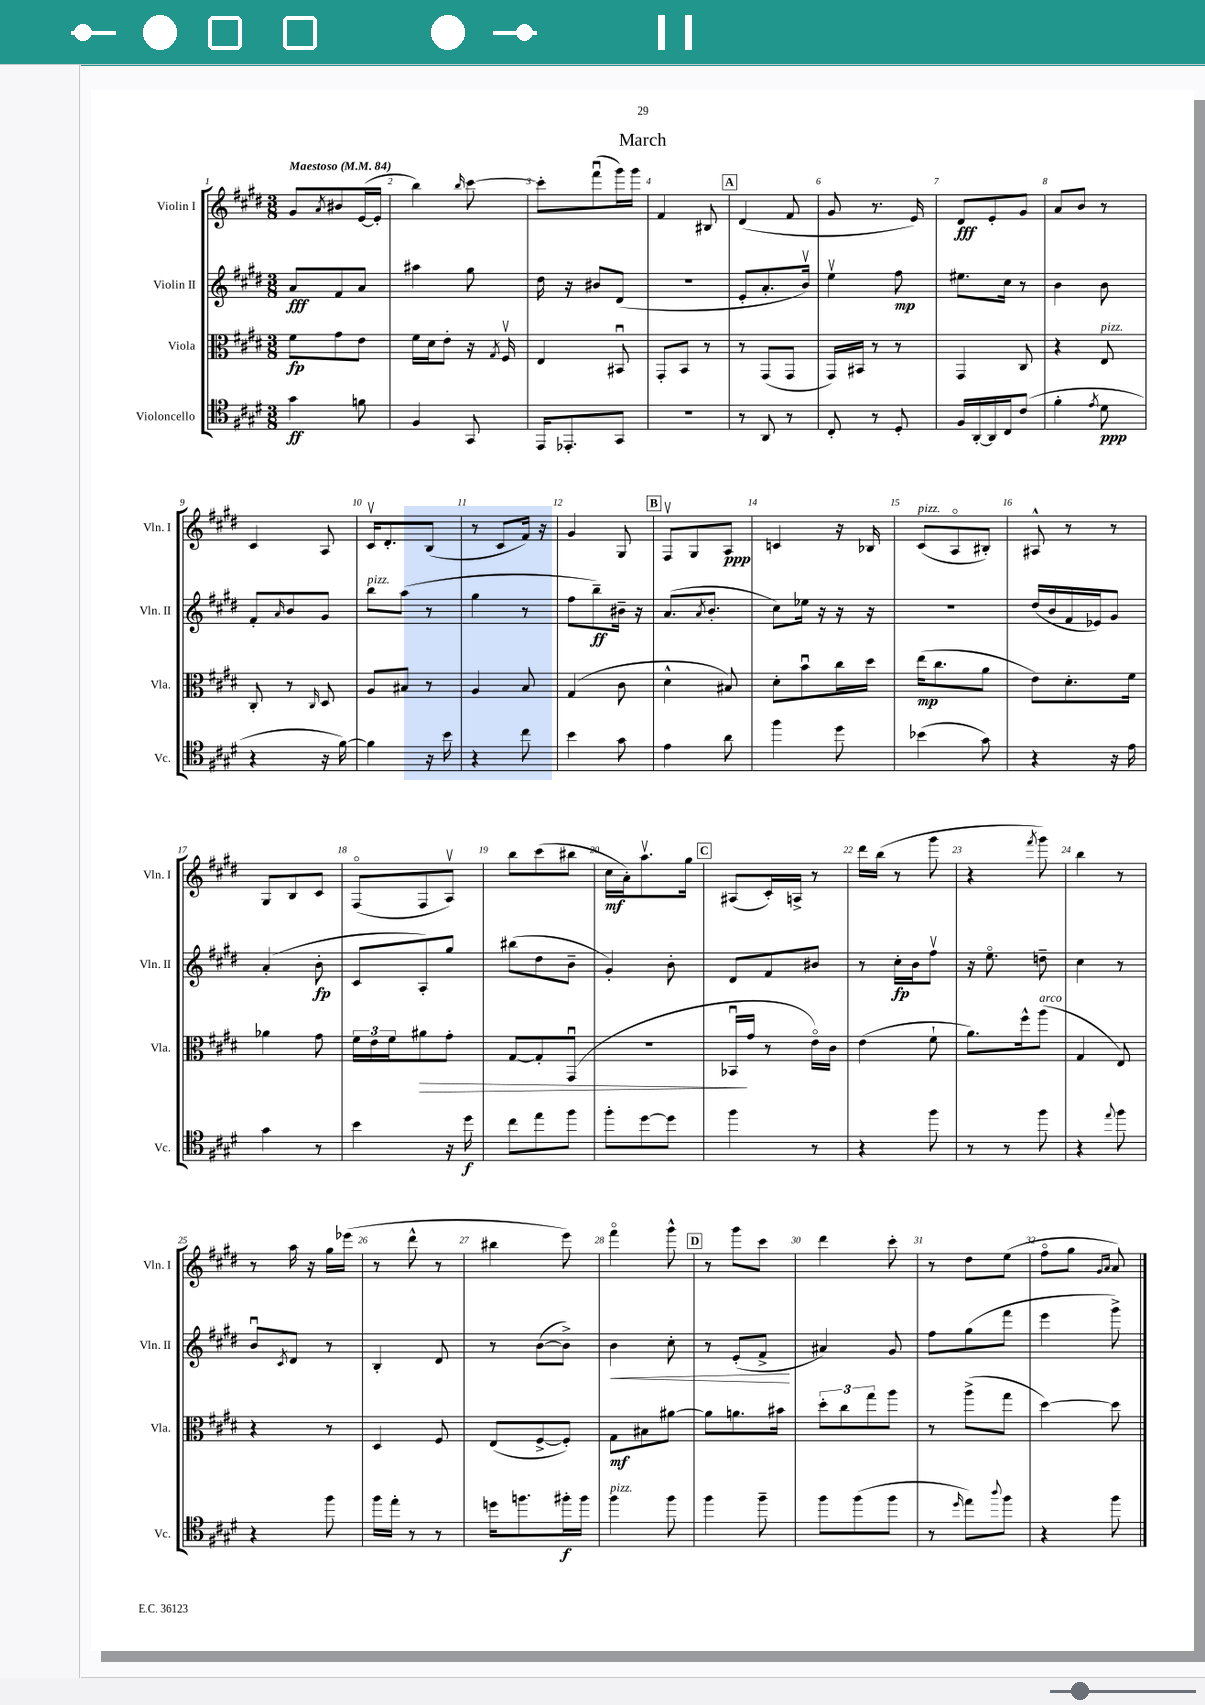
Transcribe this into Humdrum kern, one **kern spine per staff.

**kern	**kern	**kern	**kern
*staff4	*staff3	*staff2	*staff1
*clefC4	*clefC3	*clefG2	*clefG2
*k[f#c#g#d#]	*k[f#c#g#d#]	*k[f#c#g#d#]	*k[f#c#g#d#]
*M3/8	*M3/8	*M3/8	*M3/8
*MM84	*MM84	*MM84	*MM84
4g#	8f#	8a	8g#
.	.	.	8qa
.	8g#	8f#	8b#
8f	8e	8a	([16e
.	.	.	16e']
=	=	=	=
4F#	16f#	4aa#	4bb)
.	16d#	.	.
.	8e'	.	.
.	.	.	16qqbb
8GG#	16r	8gg#	[8ccc#
.	8qG#	.	.
.	16F#v	.	.
=	=	=	=
16EE	4E	16dd#	8ccc#']
8.EE-'	.	16r	.
.	.	8b#	(8fff#u
8GG#	8BB#u	(8d#	16ggg#)
.	.	.	16ggg#
=	=	=	=
4.r	8GG#'	4.r	4f#
.	8BB	.	.
.	8r	.	8B#
=	=	=	=
8r	8r	8e'	(4d#
8AA	(8GG#	8.a'	.
8r	8GG#	.	8f#
.	.	16bv)	.
=	=	=	=
8C#'	16GG#)	4eev	8g#
.	16BB#	.	.
8r	8r	.	8.r
8D#'	8r	8ff#	.
.	.	.	16e)
=	=	=	=
16F#	4GG#	8.ee#	8d#
[16AA'	.	.	.
16AA]	.	.	8e'
16C#	.	16cc#	.
(8c#	8C#	8r	8g#
=	=	=	=
4f#'	4r	4b	8a
.	.	.	8b
8qe	.	.	.
8d#	8E	8b	8r
=	=	=	=
4r	8C#'	8f#'	4c#
.	.	16qqa	.
.	8r	8b	.
.	16qqC#	.	.
16r	8D#	8g#	8A
[16f#)	.	.	.
=	=	=	=
4f#]	8A	8bb	16c#v
.	.	.	8.d#'
.	8B#	(8aa	.
16r	8r	8r	(8B
16b	.	.	.
=	=	=	=
4r	4A	4gg#	8r
.	.	.	8c#
8cc#	8B	8r	16f#)
.	.	.	16r
=	=	=	=
4b	(4G#	8ff#	4g#
.	.	8bb~)	.
8g#	8c#	16b#~	8G#
.	.	16r	.
=	=	=	=
4e	4d#^^	(8.a	8F#v
.	.	.	8G#
.	.	8qa	.
.	.	8.b'	.
8a	8B#)	.	8A
=	=	=	=
4ff#	8d#'	8cc#)	4c
.	8bu	16ee-	.
.	.	16r	.
8dd#	16cc#	16r	16r
.	16dd#	16r	16B-
=	=	=	=
(4b-	(16ee	4.r	(8c#
.	8.cc#	.	.
.	.	.	8Ao
8g#)	8a	.	8B#')
=	=	=	=
4r	8e)	(16dd#	8A#^^
.	.	16b	.
.	8.d#'	16f#	8r
.	.	16e-)	.
16r	.	8g#	8r
16e	16f#	.	.
=	=	=	=
4g#	4a-	(4a'	8G#
.	.	.	8B
8r	8g#	8b'	8c#
=	=	=	=
4b	24f#	8c#	(8F#o
.	24e	.	.
.	24f#	.	.
.	8a#	8A')	8F#
16r	8g#'	8gg#	8Av)
16dd#	.	.	.
=	=	=	=
8cc#	[8G#	(8bb#	8bb
8ee	8G#']	8dd#	(8ccc#
8ff#	(8GG#u	8b~	8bb#
=	=	=	=
8ff#'	4.r	4g#')	16cc#
.	.	.	16a')
[8dd#	.	.	8.aav
8dd#]	.	8b'	.
.	.	.	16gg#
=	=	=	=
4ff#	16BB-u	8d#	(8A#
.	16g#	.	.
.	8r	8f#	16c#')
.	.	.	16A^
8r	16eo)	8b#	8r
.	16c#	.	.
=	=	=	=
4r	(4e	8r	16ddd#
.	.	.	(16bb
.	.	16cc#'	8r
.	.	16b	.
8ff#	8f#`	8ff#v	8ggg#
=	=	=	=
8r	8.a)	16r	4r
.	.	8.eeo	.
8r	.	.	.
.	16ff#^^	.	.
.	.	.	8qfff#
8ff#	(8aa	8dd~	8ggg#)
=	=	=	=
4r	4G#	4cc#	4bb
8qqee	.	.	.
8ff#	8E)	8r	8r
=	=	=	=
4r	4r	8bu	8r
.	.	8qc#	.
.	.	8d#	16aa
.	.	.	16r
8ff#	8r	8r	16gg#
.	.	.	(16eee-
=	=	=	=
16ff#	4D#	4B'	8r
16ee'	.	.	.
8r	.	.	8ddd#^^
8r	8F#	8d#	8r
=	=	=	=
16dd	(8E	8r	4bb#
8.ff	.	.	.
.	[8F#^	([8b	.
16ff#'	8F#'])	8b^])	8eee)
16ff#	.	.	.
=	=	=	=
4ff#	8G#	4b	4fff#o
.	8B#	.	.
8ff#	[8a#	8cc#'	8ggg#^^
=	=	=	=
4ff#	8a#]	8r	8r
.	8.a	(8e'	8ggg#
8ff#~	.	8f#^	8ccc#
.	16b#	.	.
=	=	=	=
8ff#	12dd#'	4a#)	4ddd#
.	12cc#	.	.
(8ff#	.	.	.
.	12gg#	.	.
8ff#	8aa	8g#	8ccc#'
=	=	=	=
8r	8r	8ff#	8r
16qqdd#	.	.	.
8ee)	(8aa^	(8gg#	8dd#
8qqaa	.	.	.
8ff#	8gg#	8fff#	(8ee
=	=	=	=
4r	[4dd#)	4eee	8ff#o
.	.	.	8gg#
.	.	.	16qqg#
.	.	.	16qqa
8ff#	8dd#]	8ggg#^)	8a)
==	==	==	==
*-	*-	*-	*-
